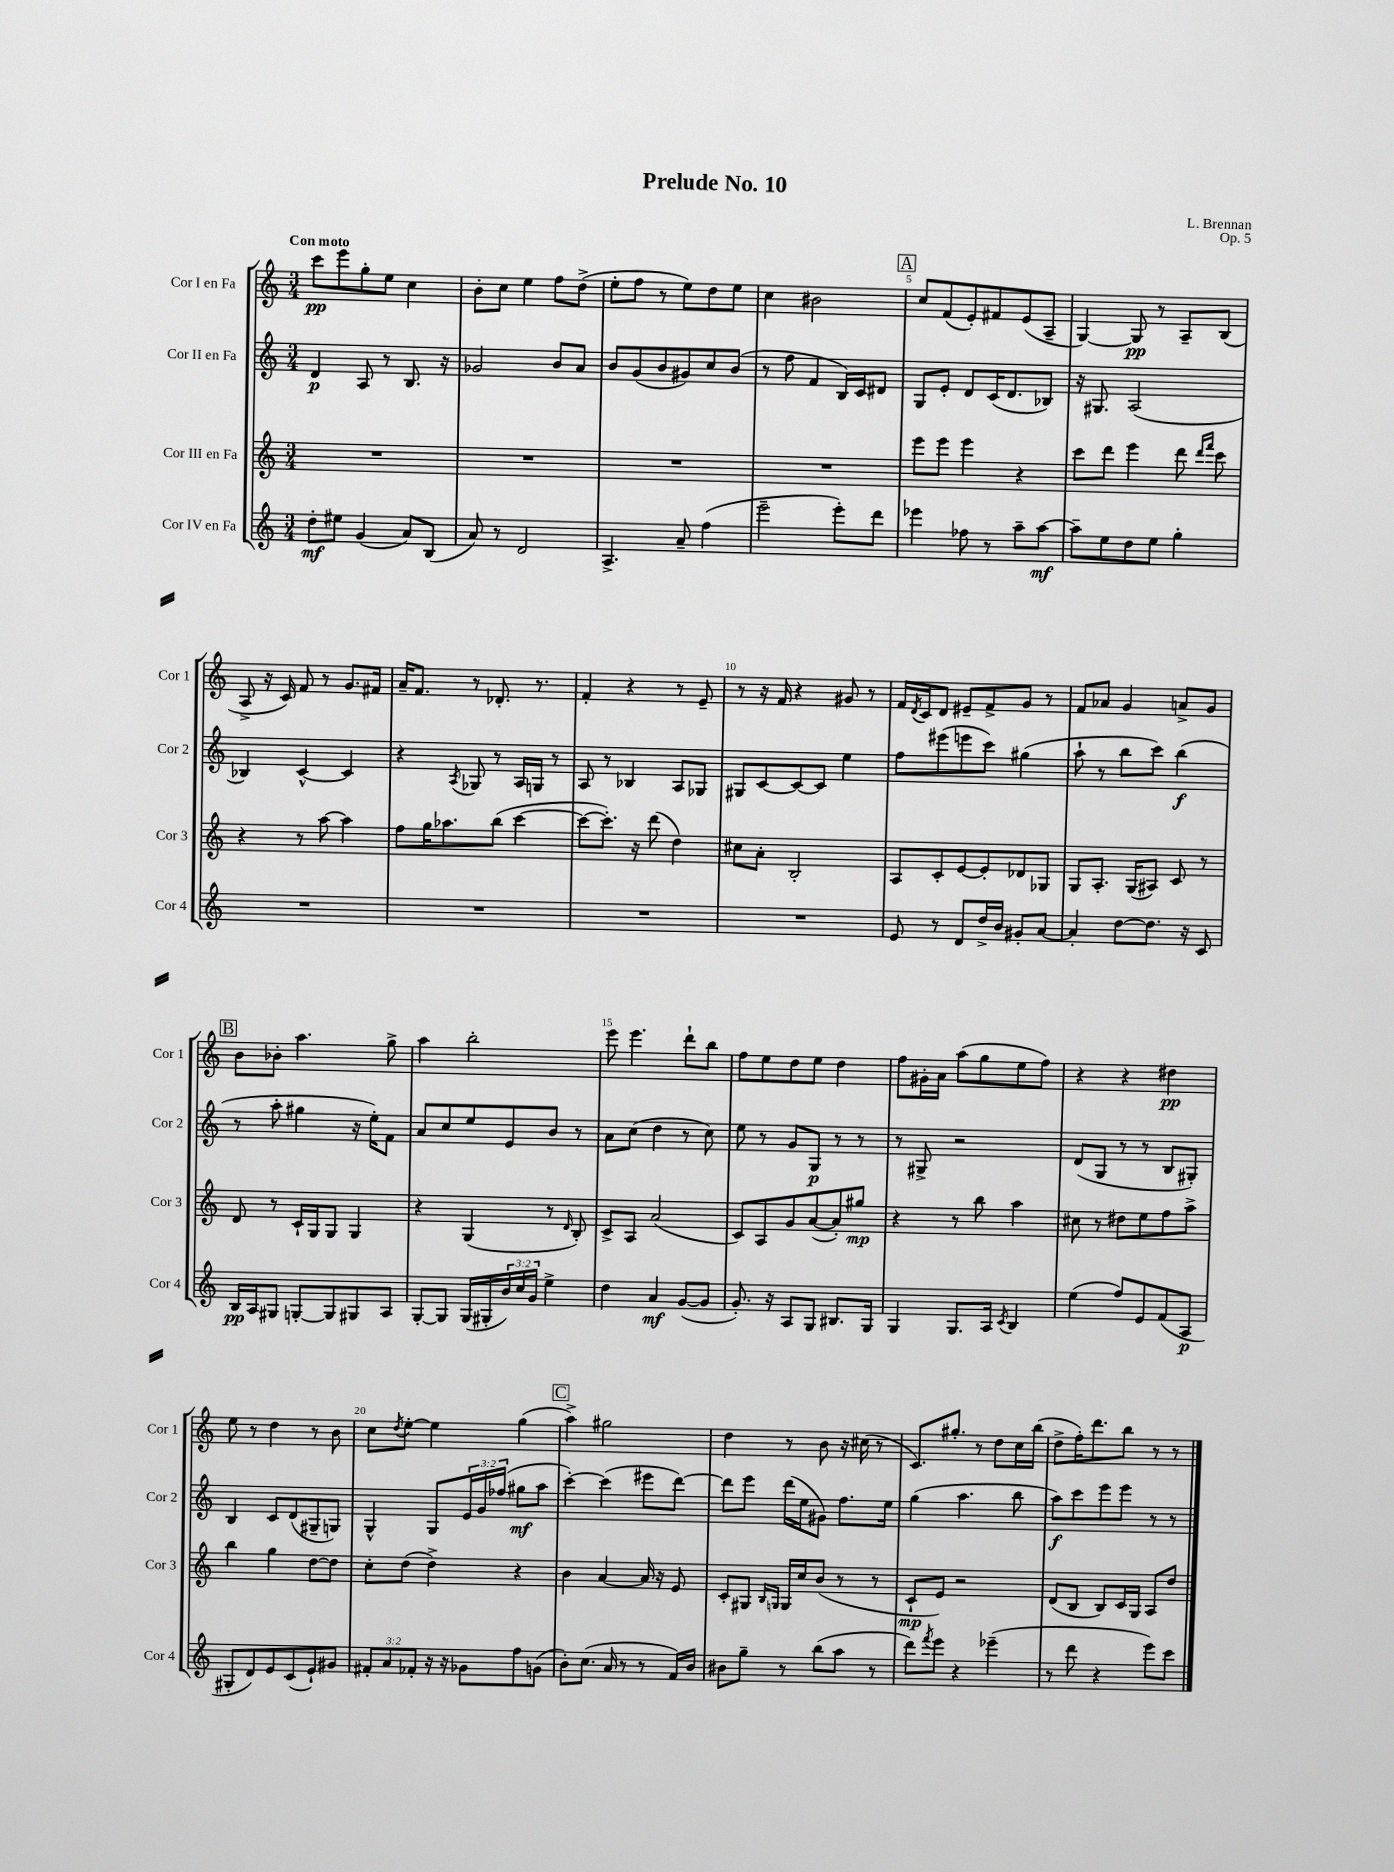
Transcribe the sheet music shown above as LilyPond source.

\header { title = "Prelude No. 10" composer = "L. Brennan" opus = "Op. 5" }
<<
\new StaffGroup <<
\new Staff = "s0" \with { instrumentName = "Cor I en Fa" shortInstrumentName = "Cor 1" } {
    \clef treble \key c \major \numericTimeSignature \time 3/4 \tempo "Con moto"
    c'''8\pp e'''8 g''8-. e''8 c''4 |
    b'8-. c''8 e''4 f''8 d''8->( |
    e''8-. f''8 r8 e''8) d''8 e''8 |
    c''4 bis'2 |
    \mark \markup { \box "A" } c''8 f'8( e'8-.) fis'8 e'8( a8-- |
    g4~) g8\pp r8 a8-- b8( |
    a8-> r16 c'16) f'8 r8 g'8. fis'16 |
    a'16-- f'8. r8 des'8.-. r8. |
    f'4-. r4 r8 e'8-- |
    r8 r16 f'16 r4 gis'8 r8 |
    f'16 \acciaccatura { d'8 } c'16 d'8 eis'8-- f'8-> g'8 r8 |
    f'8 aes'8 g'4 a'8-> g'8 |
    \mark \markup { \box "B" } b'8 bes'8-. a''4. g''8-> |
    a''4 b''2-. |
    e'''8 e'''4. d'''8-! b''8 |
    f''8 e''8 d''8 e''8 d''4 |
    f''8 gis'16-. a'16 a''8( g''8 e''8 f''8) |
    r4 r4 dis''4\pp |
    e''8 r8 d''4 r8 b'8 |
    c''8 \acciaccatura { d''8 } e''8~-. e''4 g''4( |
    \mark \markup { \box "C" } a''4->) gis''2 |
    d''4 r8 b'8 r16 cis''16( r8 |
    c'8.) gis''8.-. r8 d''8 c''16 b''16( |
    d''8-> f''16-.) d'''8. b''8 r8 r8 \bar "|." |
}
\new Staff = "s1" \with { instrumentName = "Cor II en Fa" shortInstrumentName = "Cor 2" } {
    \clef treble \key c \major \numericTimeSignature \time 3/4 \override Staff.TupletNumber.text = #tuplet-number::calc-fraction-text
    d'4\p a8 r8 b8. r16 |
    ges'2 b'8 a'8 |
    b'8 g'8( b'8 gis'8) c''8 b'8( |
    r8 f''8 f'4 b16) c'16 dis'8 |
    \mark \markup { \box "A" } g8 e'8-. d'8 c'16( d'8. bes8) |
    r16 gis8. a2( |
    bes4) c'4~-^ c'4 |
    r4 \acciaccatura { a8 } ges8 r8 a16 g16 r8 |
    a8 r8 bes4 a8 ges8 |
    gis8 c'8~ c'8~ c'8 e''4 |
    f''8 eis'''8( e'''8 c'''8) gis''4( |
    a''8-! r8 b''8 c'''8) b''4\f( |
    \mark \markup { \box "B" } r8 a''8-. gis''4 r16 e''16-.) f'8 |
    a'8 c''8 e''8 e'8 b'8 r8 |
    a'8 c''8( d''4 r8 c''8) |
    e''8 r8 g'8 g8\p r8 r8 |
    r8 gis8-> r2 |
    d'8( g8 r8 r8 b8 gis8-.) |
    b4 c'8 d'8( gis8-- g8) |
    g4-^ g8 \tuplet 3/2 { e'16 g'16 fes''16( } gis''8\mf a''8 |
    \mark \markup { \box "C" } c'''4~-.) c'''4( eis'''8 d'''8~) |
    d'''8 e'''8 d'''16( e''16 gis'8) f''8. e''16 |
    g''4( a''4. b''8 |
    a''8\f) c'''8 e'''8 e'''8 r8 r8 \bar "|." |
}
\new Staff = "s2" \with { instrumentName = "Cor III en Fa" shortInstrumentName = "Cor 3" } {
    \clef treble \key c \major \numericTimeSignature \time 3/4
    R2. |
    R2. |
    R2. |
    R2. |
    \mark \markup { \box "A" } e'''8 e'''8 e'''4 r4 |
    c'''8 d'''8 e'''4 d'''8 \grace { d'''16 f'''16 } c'''8 |
    r4 r8 a''8~ a''4 |
    f''8 g''16 aes''8. b''8( c'''4~ |
    c'''8~ c'''8.-.) r16 d'''8( d''4) |
    cis''8 a'8-. b2-. |
    a8 c'8-. e'8~ e'8-. des'8 ges8 |
    g8 a8.-. g16( ais8) c'8 r8 |
    \mark \markup { \box "B" } d'8 r8 c'16-! g16 g8 g4 |
    r4 g4( r8 \grace { d'16 } b8-.) |
    c'8-> a8 a'2( |
    c'8) a8 g'8 a'8~( a'8-.) gis''8\mp |
    r4 r8 b''8 a''4 |
    cis''8 r8 dis''8 e''8 f''8 a''8-> |
    b''4 g''4 d''8~ d''8 |
    c''8-. d''8( d''4->) r4 |
    \mark \markup { \box "C" } b'4 a'4~ a'16 r16 e'8 |
    c'8-. gis8 \grace { b16 g16 } g16 c''16 b'8( r8 r8 |
    c'8-!\mp e'8) r2 |
    d'8( b8 b8) c'16 g16 a8 d''8 \bar "|." |
}
\new Staff = "s3" \with { instrumentName = "Cor IV en Fa" shortInstrumentName = "Cor 4" } {
    \clef treble \key c \major \numericTimeSignature \time 3/4 \override Staff.TupletNumber.text = #tuplet-number::calc-fraction-text
    d''8-.\mf eis''8 g'4( a'8) b8( |
    a'8) r8 d'2 |
    a4.-> a'8-- f''4( |
    e'''2-- e'''8-.) d'''8 |
    \mark \markup { \box "A" } ees'''4 fes''8 r8 a''8-- a''8~\mf |
    a''8-- e''8 d''8 e''8 g''4-. |
    R2. |
    R2. |
    R2. |
    R2. |
    e'8 r8 d'8 d''16-> b'16 gis'8-. a'8~ |
    a'4-. d''8~ d''8. r16 c'8 |
    \mark \markup { \box "B" } b16\pp a16 gis8 g8~-. g8 gis8 a8 |
    g8~-. g8 g16( gis16-. \tuplet 3/2 { b'16) c''16 g'16 } e''4-> |
    d''4 a'4\mf g'8~( g'8 |
    g'8.-.) r16 a8 g8 bis8. g16 |
    g4 g8. a16 \acciaccatura { c'8 } b4 |
    e''4( f''8) e'8 f'8( a8\p |
    gis8-. d'8) e'8 c'8( e'8-!) gis'8 |
    \tuplet 3/2 { fis'8-. a'8 fes'8-. } r16 r16 ges'8 f''8 g'8( |
    \mark \markup { \box "C" } b'8-.) c''8.( a'16 r8 r8 f'16) b'16 |
    bis'8 g''8-- r8 b''8( a''8 r8 |
    d'''8) \acciaccatura { f'''8 } e'''8 r4 ees'''4--( |
    r8 d'''8 r4 e'''8) c'''8 \bar "|." |
}
>>
>>
\layout { \context { \Score \override BarNumber.break-visibility = ##(#f #t #t) barNumberVisibility = #(every-nth-bar-number-visible 5) } }
